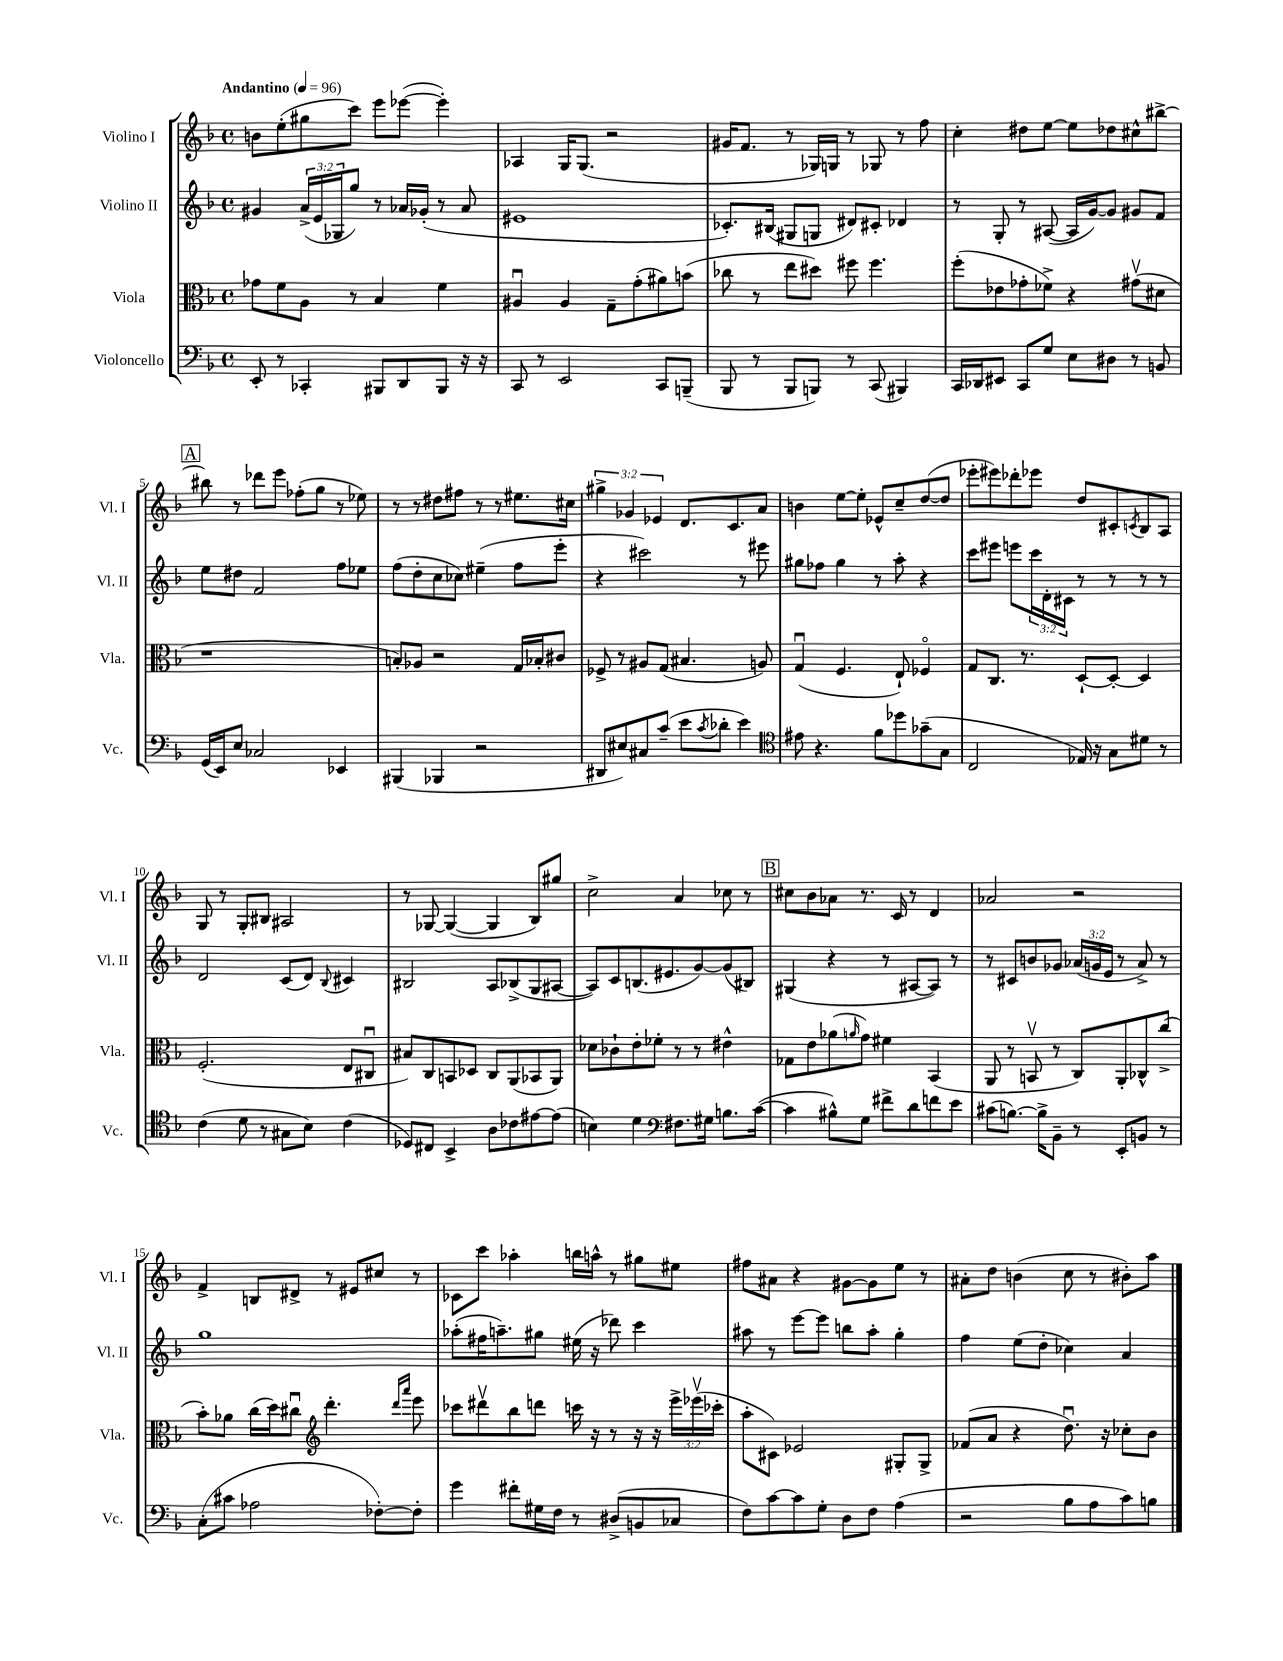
<<
\new StaffGroup <<
\new Staff = "s0" \with { instrumentName = "Violino I" shortInstrumentName = "Vl. I" } {
    \clef treble \key f \major \defaultTimeSignature \time 4/4 \override Staff.TupletNumber.text = #tuplet-number::calc-fraction-text \tempo "Andantino" 4 = 96
    b'8 e''8-.( gis''8 c'''8) e'''8 ees'''8~( ees'''4-.) |
    aes4 g16 g8.( r2 |
    gis'16 f'8. r8 ges16) g16 r8 ges8 r8 f''8 |
    c''4-. dis''8 e''8~ e''8 des''8 cis''8-^ bis''8~-> |
    \mark \markup { \box "A" } bis''8 r8 des'''8 e'''8 fes''8-.( g''8 r8 ees''8) |
    r8 r8 dis''8 fis''8 r8 r8 eis''8. cis''16 |
    \tuplet 3/2 { gis''4-> ges'4 ees'4 } d'8. c'8. a'8 |
    b'4 e''8~ e''8-. ees'8-^ c''8-- d''8~( d''8 |
    ees'''8-. eis'''8) des'''8-. ees'''8 d''8 cis'8-. \acciaccatura { c'8 } bes8 a8 |
    g8 r8 g8-. bis8 ais2 |
    r8 ges8~ ges4~( ges4 bes8) gis''8 |
    c''2-> a'4 ces''8 r8 |
    \mark \markup { \box "B" } cis''8 bes'8 aes'8 r8. c'16 r8 d'4 |
    aes'2 r2 |
    f'4-> b8 dis'8-> r8 eis'8 cis''8 r8 |
    ces'8 c'''8 aes''4-. b''16 a''16-^ r8 gis''8 eis''8 |
    fis''8 ais'8 r4 gis'8~ gis'8 e''8 r8 |
    ais'8-. d''8 b'4( c''8 r8 bis'8-.) a''8 \bar "|." |
}
\new Staff = "s1" \with { instrumentName = "Violino II" shortInstrumentName = "Vl. II" } {
    \clef treble \key f \major \defaultTimeSignature \time 4/4 \override Staff.TupletNumber.text = #tuplet-number::calc-fraction-text
    gis'4 \tuplet 3/2 { a'16->( e'16 ges16 } g''8) r8 aes'16 ges'16-.( r8 aes'8 |
    eis'1 |
    ces'8.-.) bis16( gis8 g8 dis'8) cis'8-. des'4 |
    r8 g8-. r8 ais8~( ais16 g'16~) g'8 gis'8 f'8 |
    \mark \markup { \box "A" } e''8 dis''8 f'2 f''8 ees''8 |
    f''8( d''8-. c''8 ces''8) eis''4--( f''8 e'''8-. |
    r4 cis'''2) r8 eis'''8 |
    gis''8 fes''8 gis''4 r8 a''8-. r4 |
    c'''8 eis'''8 e'''8 \tuplet 3/2 { c'''16 d'16-. cis'16 } r8 r8 r8 r8 |
    d'2 c'8( d'8) \appoggiatura { bes8 } cis'4 |
    bis2 a8 bes8->( g8 ais8~ |
    ais8) c'8 b8.( eis'8. g'8~) g'8( bis8) |
    \mark \markup { \box "B" } gis4( r4 r8 ais8~ ais8) r8 |
    r8 cis'8 b'8 ges'8 \tuplet 3/2 { aes'16( g'16 e'16 } r8 aes'8->) r8 |
    g''1 |
    aes''8-.( fis''16 a''8.--) gis''8 eis''16( r16 des'''8) c'''4 |
    ais''8 r8 e'''8~ e'''8 b''8 ais''8-. g''4-. |
    f''4 e''8( d''8-. ces''4) a'4 \bar "|." |
}
\new Staff = "s2" \with { instrumentName = "Viola" shortInstrumentName = "Vla." } {
    \clef alto \key f \major \defaultTimeSignature \time 4/4 \override Staff.TupletNumber.text = #tuplet-number::calc-fraction-text
    ges'8 f'8 a8 r8 bes4 f'4 |
    ais4\downbow ais4 g8-- g'8-.( ais'8) b'8( |
    ces''8 r8 e''8 dis''8) fis''8 fis''4. |
    f''8-.( ees'8 ges'8-. fes'8->) r4 gis'8\upbow( dis'8 |
    \mark \markup { \box "A" } r1 |
    b8-.) aes8 r2 g16 bes16-. cis'8 |
    fes8-> r8 ais8 g8( bis4. a8) |
    g4\downbow( f4. e8-!) fes4\flageolet |
    g8 c8. r8. d8~-! d8~-. d4 |
    f2.-.( e8 cis8\downbow |
    bis8) c8 b,8 des8 c8 a,8( bes,8 a,8) |
    des'8 ces'8-! e'8-. fes'8-. r8 r8 eis'4-^ |
    \mark \markup { \box "B" } ges8 e'8 aes'8( \grace { a'16 } g'8) fis'4 bes,4( |
    a,8 r8 b,8\upbow r8 c8) a,8-. ces8-^ c''8->( |
    bes'8-.) aes'8 c''16( d''16) cis''8\downbow \clef treble d'''4.-. \grace { d'''16 a'''16 } e'''8 |
    ces'''8 dis'''8\upbow bes''8 d'''8 c'''16 r16 r8 r16 r16 \tuplet 3/2 { e'''16-> ees'''16\upbow( ces'''16-. } |
    a''8-. cis'8) ees'2 gis8-. gis8-> |
    fes'8( a'8 r4 d''8.\downbow) r16 ces''8-. bes'8 \bar "|." |
}
\new Staff = "s3" \with { instrumentName = "Violoncello" shortInstrumentName = "Vc." } {
    \clef bass \key f \major \defaultTimeSignature \time 4/4
    e,8-. r8 ces,4-. bis,,8 d,8 bis,,8 r16 r16 |
    c,8 r8 e,2 c,8 b,,8--( |
    bes,,8 r8 bes,,8 b,,8) r8 c,8( bis,,4) |
    c,16 des,16 eis,8 c,8 g8 e8 dis8 r8 b,8 |
    \mark \markup { \box "A" } g,16( e,16) e8 ces2 ees,4 |
    bis,,4( bes,,4 r2 |
    dis,8 eis8) cis8 c'8--( e'8 \acciaccatura { c'8 } des'8-. e'4) |
    \clef tenor eis'8 r4. f'8 des''8 ges'8--( g8 |
    c2 ees16) r16 g8 dis'8 r8 |
    c'4( d'8 r8 gis8 bes8) c'4( |
    des8) cis8 bes,4-> a8 ces'8 eis'8~ eis'8( |
    b4) d'4 \clef bass fis8. gis16 b8. c'16~( |
    \mark \markup { \box "B" } c'4 bis8-^) g8 fis'8-> d'8 f'8 e'8 |
    cis'8( b8.~) b16-> bes,8-- r8 e,8-. b,8 r8 |
    c8-.( cis'8 aes2 fes8~-.) fes8-. |
    g'4 fis'8-. gis16 f16 r8 dis8->( b,8 ces8 |
    f8) c'8~ c'8 g8-. d8 f8 a4( |
    r2 bes8 a8 c'8) b8 \bar "|." |
}
>>
>>
